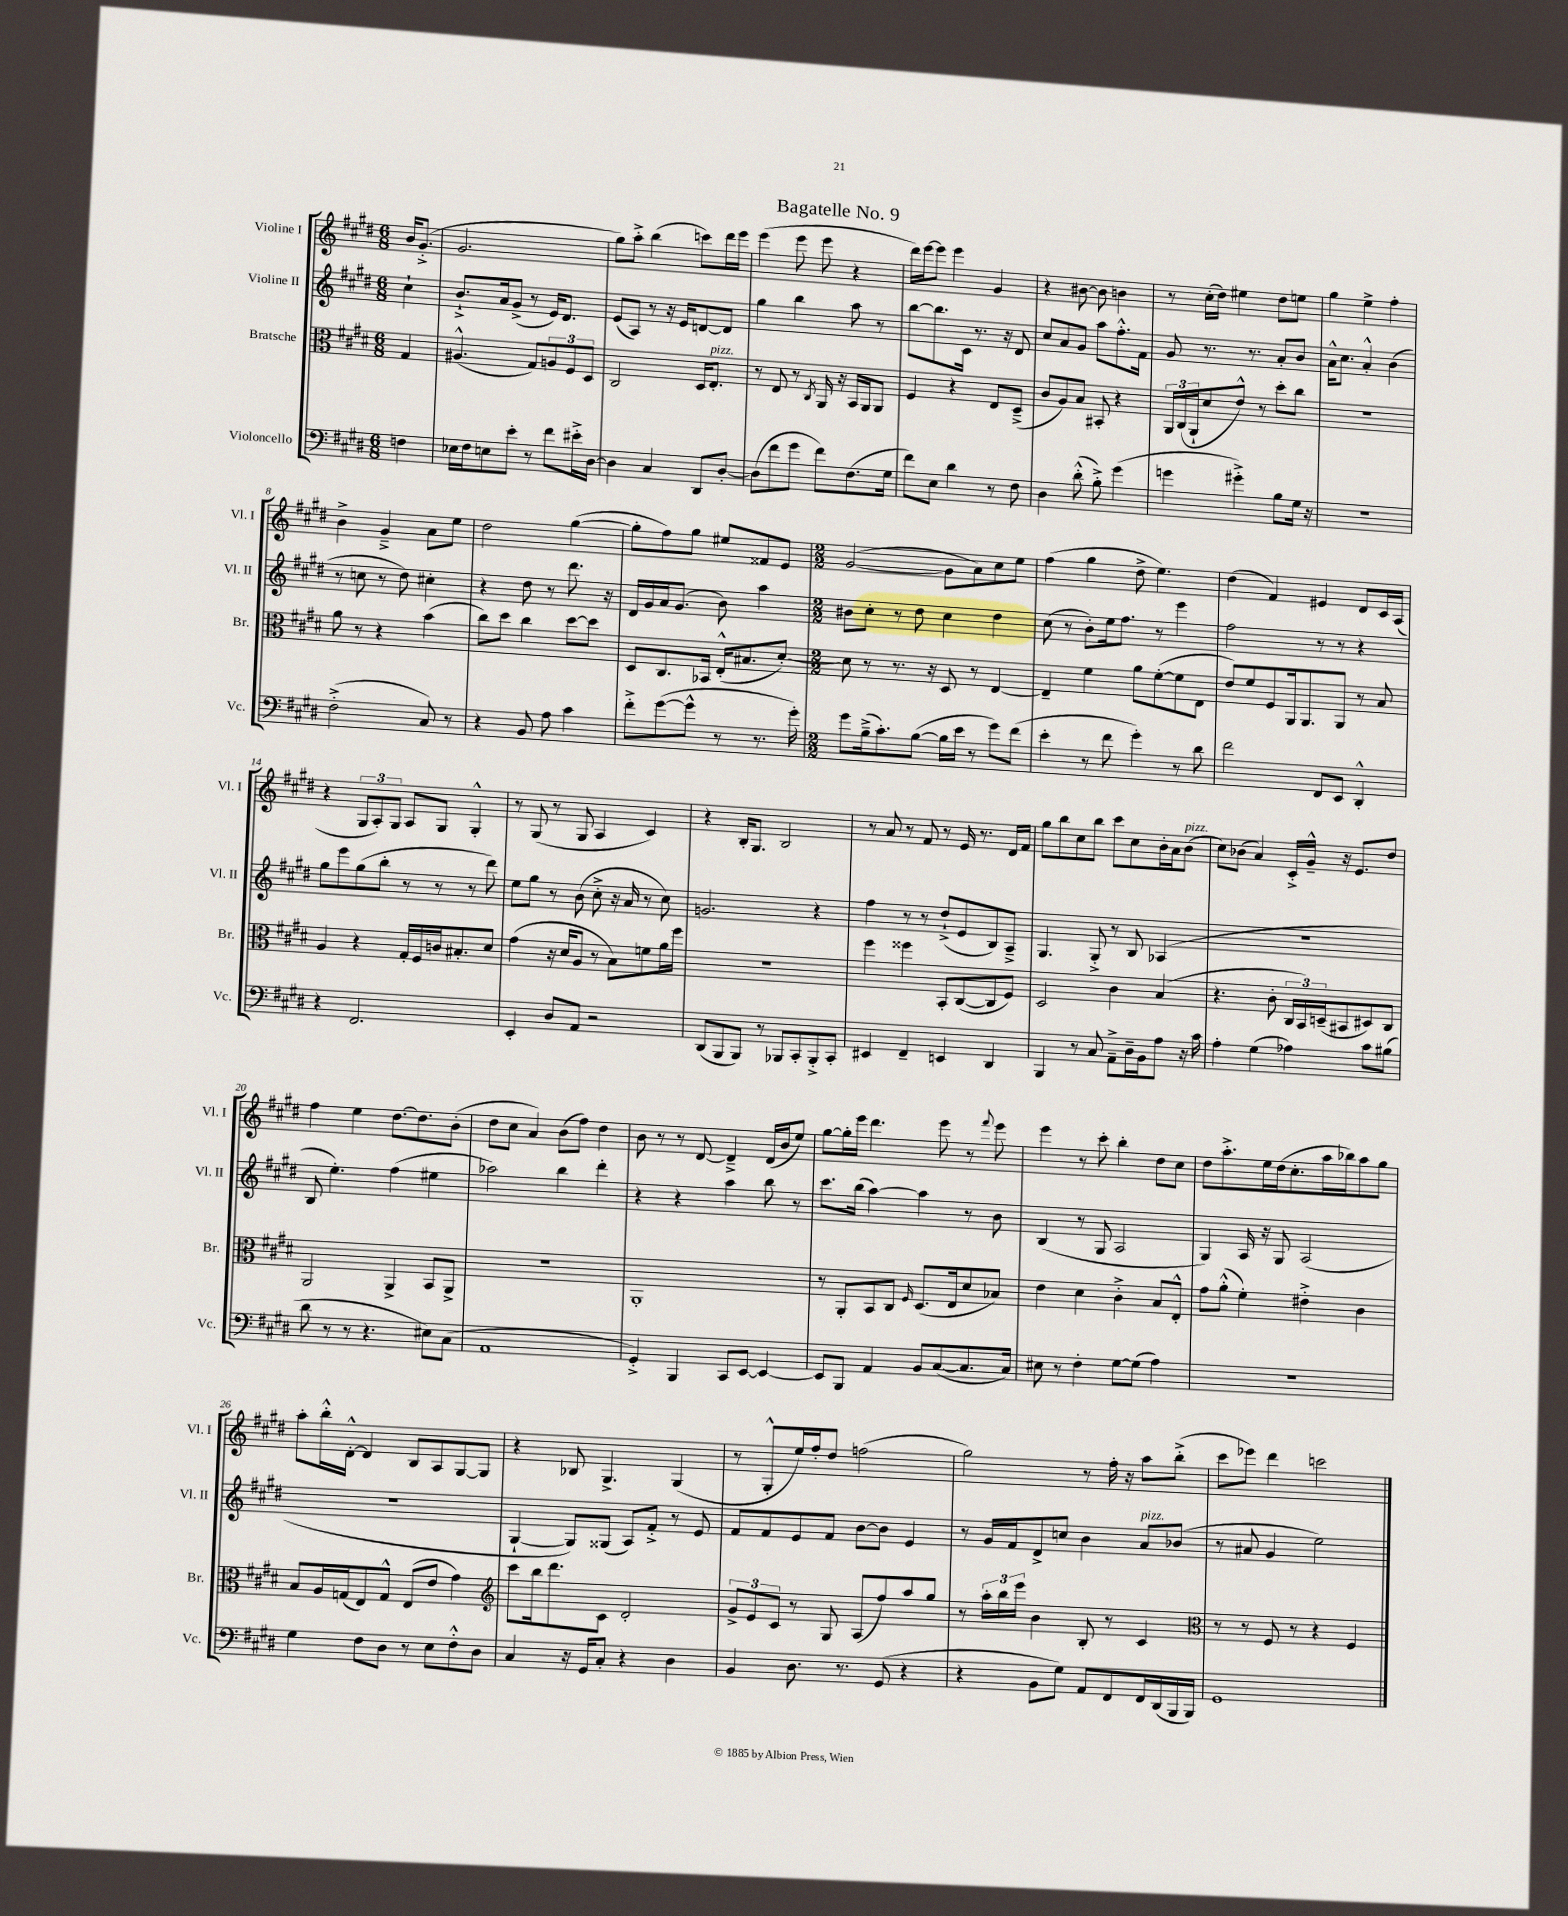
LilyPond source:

\header { title = "Bagatelle No. 9" }
<<
\new StaffGroup <<
\new Staff = "s0" \with { instrumentName = "Violine I" shortInstrumentName = "Vl. I" } {
    \clef treble \key e \major \numericTimeSignature \time 6/8 \partial 4
    b'16 gis'8.-.->( |
    gis'2. |
    gis''8) a''8-.-> b''4( c'''8) dis'''16 e'''16 |
    e'''4( e'''8 e'''8 r4 |
    dis'''16) e'''16~ e'''8 e'''4 gis'4 |
    r4 bis'8~ bis'8 b'4 |
    r8 cis''16-.( dis''16) eis''4 dis''8 e''8 |
    gis''4 e''4-> fis''4-. |
    b'4-> gis'4---> a'8 e''8 |
    dis''2 gis''4~( |
    gis''8-. fis''8) gis''8 eis''8 fisis'8 e'8 |
    \numericTimeSignature \time 2/2 gis'2~( gis'8 a'8) cis''8 e''8 |
    fis''4( gis''4 dis''8-> e''4.) |
    dis''4( fis'4) eis'4 dis'8 cis'16 a16( |
    r4 \tuplet 3/2 { gis8 a8-.) gis8 } a8 gis8 gis4-.-^ |
    r8 gis8( r8 gis8 a4 cis'4) |
    r4 b16-. gis8. b2 |
    r8 a'8 r8 fis'8 r8 e'16 r8. dis'16 fis'16 |
    gis''8 b''8 cis''8 b''8 cis'''8 cis''8 b'16-. a'16 b'8^\markup { \italic "pizz." }( |
    cis''8) bes'8( a'4) cis'16-.-> gis'16---^ r16 e'8. dis''8 |
    fis''4 e''4 dis''8.~ dis''8. b'8-.( |
    dis''8 cis''8 a'4) b'8( fis''8) dis''4 |
    b'8 r8 r8 dis'8~ dis'4---> dis'16( b'16 e''8) |
    gis''8~ gis''16-. e'''16 dis'''4. e'''8 r8 \appoggiatura { fis'''8 } e'''8 |
    e'''4 r8 cis'''8-. b''4-. dis''8 cis''8 |
    dis''8 a''8.-.-> e''16 dis''16( cis''8.-. a''16 bes''16) a''8 gis''8 |
    a''8-. b''16-.-^ dis'16~-.-^ dis'4 b8 a8 gis8~ gis8 |
    r4 bes8 gis4.-> gis4( |
    r8 gis8-.-^ e''16) fis''16-. dis''8 f''2( |
    gis''2) r8 fis''16-. r16 a''8 b''8-.->( |
    cis'''8 ees'''8) dis'''4 c'''2 \bar "|." |
}
\new Staff = "s1" \with { instrumentName = "Violine II" shortInstrumentName = "Vl. II" } {
    \clef treble \key e \major \numericTimeSignature \time 6/8 \partial 4
    cis''4-! |
    b'8.-!-> a'16 gis'8->( r8 e'16) dis'8. |
    e'8( a8) r8 r16 e'16 d'8~ d'8 |
    gis''4 b''4 a''8 r8 |
    b''8~ b''8. cis'16 r8. r16 dis'8 |
    cis''8 a'8 gis'8 a''8 fis''8.-.-^ fis'16 |
    gis'8 r8. r8. a'8-. b'8 |
    a'16-^ cis''8. a'4-.-^ b'4( |
    r8 c''8 r8 dis''8) cis''4-. |
    r4 dis''8 r8 dis'''8. r16 |
    dis'16 gis'16 a'16 gis'8.( b'8) a''4 |
    \numericTimeSignature \time 2/2 bis'8 cis''8-. r8 dis''8 cis''4 dis''4 |
    cis''8( r8 b'8-.) e''16 fis''8. r8 e'''4 |
    fis''2 r8 r8 r4 |
    gis''8 e'''8 gis''8( b''8-. r8 r8 r8 dis'''8) |
    e''8 gis''8 r8 b'8( cis''8-.-> r16 a'16 r8 cis''8) |
    g'2. r4 |
    fis''4 r8 r8 dis''8-!->( e'8 b8) a8---> |
    gis4. gis8-.-> r8 b8 aes4( |
    r1 |
    b8 e''4.-.) fis''4( eis''4 |
    aes''2) b''4 dis'''4-. |
    r4 r4 a''4 b''8 r8 |
    cis'''8. b''16( a''4~) a''4 r8 b'8 |
    b4( r8 gis8 a2 |
    gis4) a16 r16 gis8 a2( |
    r1 |
    gis4~-! gis8) gisis8( a8) fis'8-.-> r8 e'8 |
    fis'8 fis'8 e'8 fis'8 b'8~ b'8 e'4 |
    r8 gis'16 fis'16 dis'8-> c''8 b'4 a'8^\markup { \italic "pizz." } bes'8( |
    r8 ais'8 gis'4 e''2) \bar "|." |
}
\new Staff = "s2" \with { instrumentName = "Bratsche" shortInstrumentName = "Br." } {
    \clef alto \key e \major \numericTimeSignature \time 6/8 \partial 4
    gis4 |
    ais4.-^( gis8) \tuplet 3/2 { a8 fis8 dis8 } |
    cis2 dis16 e8.-.^\markup { \italic "pizz." } |
    r8 e8 r8 \acciaccatura { cis8 } a,16 r16 b,16 a,16 a,8 |
    fis4 r4 e8 dis8--->( |
    cis'8 a8) b8 bis,8-. r4 |
    \tuplet 3/2 { a,16 cis16( a,16-! } dis'8 e'8-^) r8 dis''8-. cis''8 |
    R2. |
    a'8 r8 r4 b'4( |
    cis''8) dis''8 cis''4 dis''8~ dis''8 |
    dis8 cis8. bes,16 e16-.-^( bis8. dis'8~-.) |
    \numericTimeSignature \time 2/2 dis'8 r8 r8. r16 dis8 r8 e4~ |
    e4-- fis'4 a'8 fis'8~-.( fis'8 e8 |
    e'8) fis'8 fis8 a,16 a,8. a,8 r8 b8 |
    a4 r4 gis16-. fis16 c'16 bis8.-. dis'8 |
    gis'4( r16 dis'16 a8 r8 b8) f'8 a'16 fis''16 |
    R1 |
    fis''4 fisis''4 b,8-. cis8~( cis8 fis8) |
    dis2 cis'4 b4( |
    r4. cis'8-. \tuplet 3/2 { cis16 b,16) d16--( } bis,8 dis8) cis8 |
    a,2 a,4-> b,8 a,8-> |
    R1 |
    a,1-. |
    r8 a,8-. b,8 cis8 \grace { fis16 } dis8.( e16 dis'8 bes8) |
    e'4 dis'4 cis'4-.-> b8 e8-.-^ |
    gis'8 a'8-.-^( fis'4-.) eis'4-.-> cis'4 |
    b8 a16 g16( e8) g8-^ e8( e'8 gis'4) |
    \clef treble cis'''8 b''16 dis'''8. cis'8 dis'2-. |
    \tuplet 3/2 { gis'8-> e'8 cis'8 } r8 gis8 a8( fis''8) a''8 gis''8 |
    r8 \tuplet 3/2 { a''16-. b''16 e'''16 } b'4 b8-. r8 cis'4 |
    \clef alto r8 r8 fis8 r8 r4 fis4 \bar "|." |
}
\new Staff = "s3" \with { instrumentName = "Violoncello" shortInstrumentName = "Vc." } {
    \clef bass \key e \major \numericTimeSignature \time 6/8 \partial 4
    f4 |
    ees16 fis16 e8 e'8-. r8 fis'8 eis'16-.-> dis16~ |
    dis4 cis4 dis,8 dis8~-. |
    dis8( fis'8 gis'8 fis'8) fis8.( gis16 |
    fis'8) e8 dis'4 r8 fis8 |
    dis4 dis'8-.-^( b8-.->) gis'4( |
    g'4 gis'4-.->) b8 gis16 r16 |
    r2. |
    fis2-.->( cis8) r8 |
    r4 b,8 a8 cis'4 |
    fis'8-.-> gis'8~( gis'8-^ r8 r8. gis'16-.) |
    \numericTimeSignature \time 2/2 gis'8 b16--->( cis'8.-.) b8~( b16 e'16 r8 gis'8) fis'8( |
    e'4-. r8 fis'8 gis'4-.) r8 dis'8 |
    fis'2 fis,8 e,8 dis,4-.-^ |
    r4 fis,2. |
    e,4-. dis8 a,8 r2 |
    dis,8( b,,8 b,,8) r8 bes,,8 cis,8-. bes,,8-.-> cis,8-. |
    eis,4 fis,4-- e,4 dis,4 |
    b,,4 r8 cis8 a,8---> dis16-- b,16 a8 r16 cis'16 |
    a4-. gis4( aes4) cis'8 bis8( |
    dis'8 r8 r8 r4. eis8) cis8( |
    a,1 |
    gis,4-.->) b,,4 cis,8 e,8~ e,4~ |
    e,8 b,,8 a,4 b,8 cis8~( cis8. cis16) |
    eis8 r8 fis4-. gis8~ gis8( a4) |
    R1 |
    gis4 fis8 dis8 r8 e8 fis8-.-^ dis8 |
    cis4 r16 gis,16 cis8-. r4 dis4 |
    b,4 dis8. r8. gis,8( r4 |
    r4 b,8 gis8) a,8 fis,8 fis,16 dis,16( b,,16 b,,16) |
    gis,1 \bar "|." |
}
>>
>>
